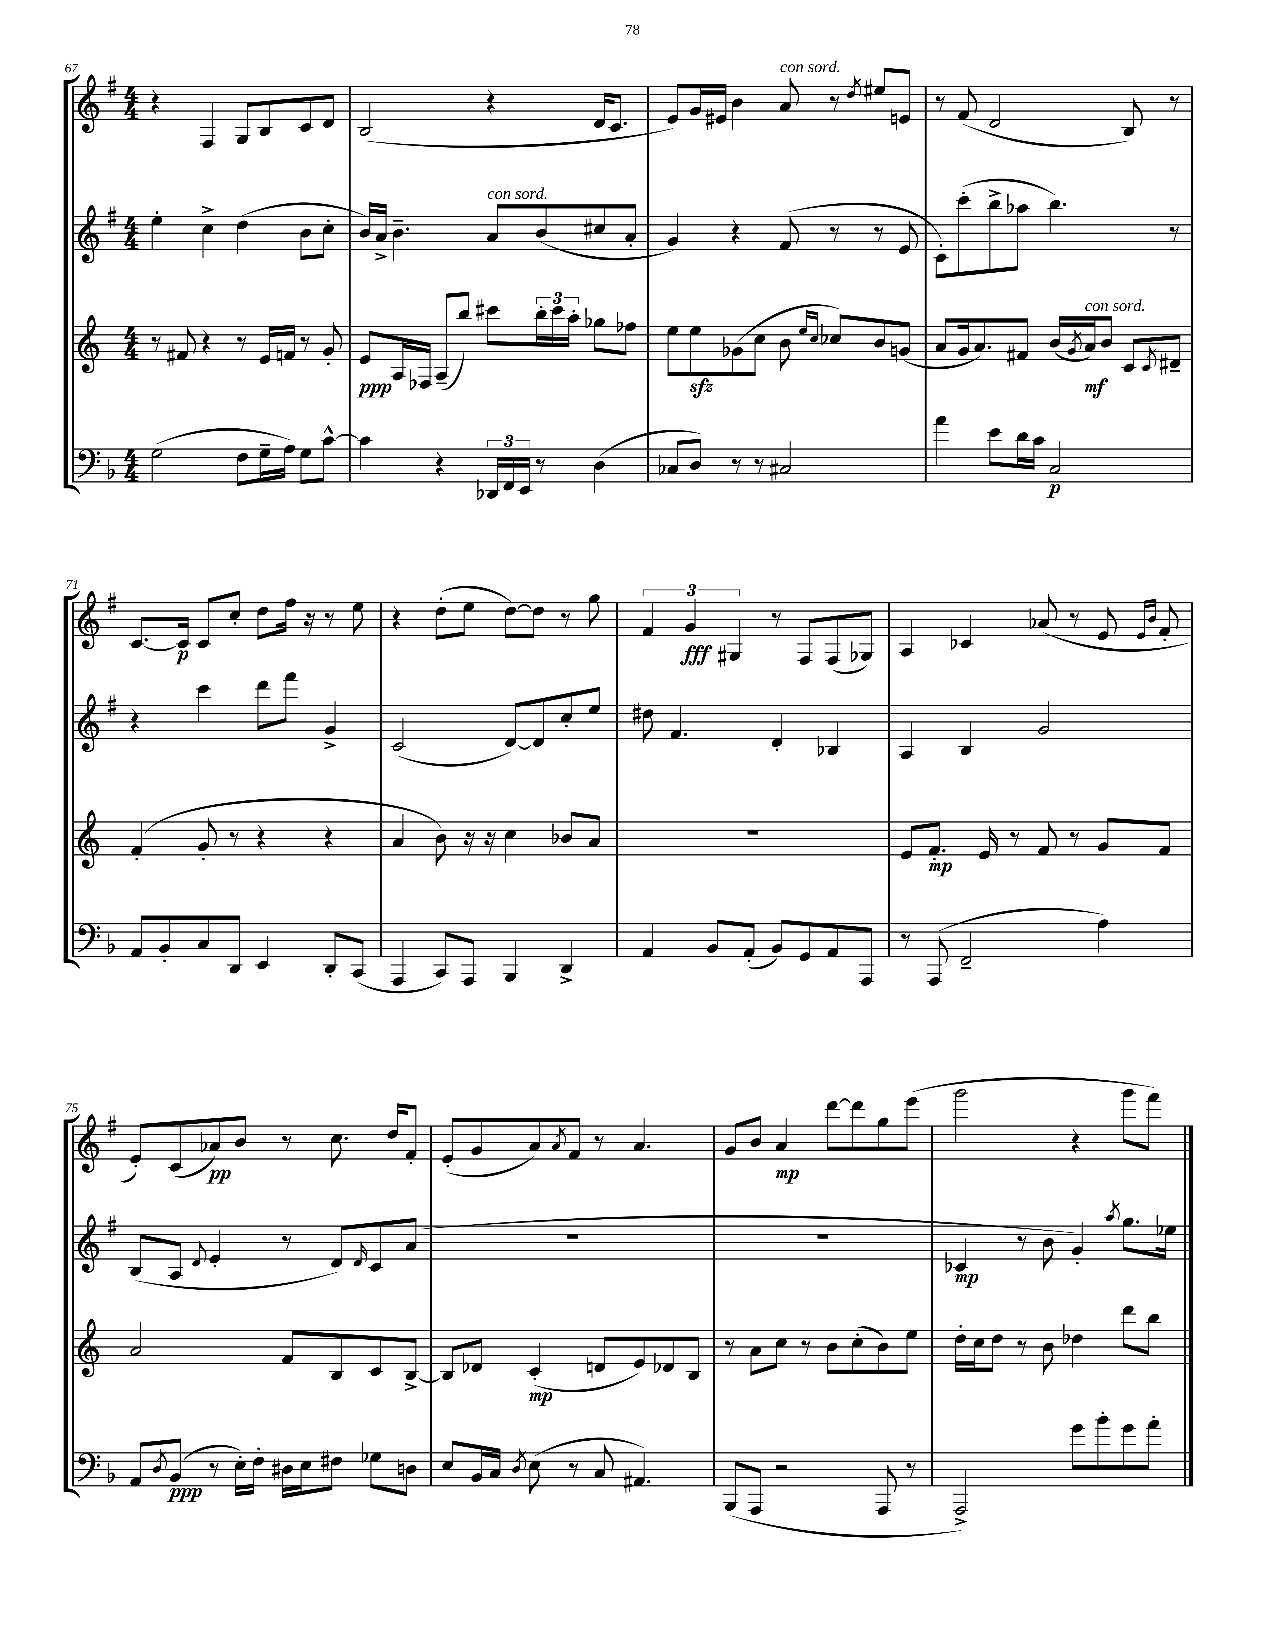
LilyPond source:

<<
\new StaffGroup <<
\new Staff = "s0" {
    \clef treble \key g \major \numericTimeSignature \time 4/4
    r4 fis4 g8 b8 c'8 d'8 |
    b2( r4 d'16 c'8. |
    e'8) g'16 eis'16 b'4 a'8^\markup { \italic "con sord." } r8 \acciaccatura { d''8 } eis''8 e'8 |
    r8 fis'8( d'2 b8) r8 |
    c'8.~ c'16\p c'8 c''8-. d''8 fis''16 r16 r8 e''8 |
    r4 d''8-.( e''8 d''8~) d''8 r8 g''8 |
    \tuplet 3/2 { fis'4 g'4\fff gis4 } r8 fis8 fis8( ges8) |
    a4 ces'4 aes'8( r8 e'8 \grace { e'16 b'16 } fis'8-. |
    e'8-.) c'8( aes'8\pp) b'8 r8 c''8. d''16 fis'8-. |
    e'8-.( g'8 a'8) \acciaccatura { a'8 } fis'8 r8 a'4. |
    g'8 b'8 a'4\mp d'''8~ d'''8 g''8 e'''8( |
    g'''2 r4 g'''8 fis'''8) \bar "|." |
}
\new Staff = "s1" {
    \clef treble \key g \major \numericTimeSignature \time 4/4
    e''4-. c''4-> d''4( b'8 c''8-. |
    b'16) a'16-> b'4.-- a'8^\markup { \italic "con sord." } b'8( cis''8 a'8-. |
    g'4) r4 fis'8( r8 r8 e'8 |
    c'8-.) c'''8-.( b''8-> aes''8 b''4.) r8 |
    r4 c'''4 d'''8 fis'''8 g'4-> |
    c'2( d'8~) d'8 c''8-. e''8 |
    dis''8 fis'4. d'4-. bes4 |
    a4 b4 g'2 |
    b8( a8 \appoggiatura { d'8 } e'4-. r8 d'8) \grace { d'16 } c'8 a'8( |
    R1 |
    R1 |
    ces'4\mp r8 b'8 g'4-.) \acciaccatura { a''8 } g''8. ees''16 \bar "|." |
}
\new Staff = "s2" {
    \clef treble \key c \major \numericTimeSignature \time 4/4
    r8 fis'8 r4 r8 e'16 f'16 r8 g'8-. |
    e'8\ppp a16 fes16 a8--( b''8) cis'''8 \tuplet 3/2 { b''16-. cis'''16 a''16-. } ges''8 fes''8 |
    e''8 e''8\sfz ges'8( c''8 b'8 \grace { e''16 c''16 } ces''8) b'8 g'8( |
    a'8 g'16 a'8.) fis'8 b'16( \acciaccatura { g'8 } a'16\mf^\markup { \italic "con sord." }) b'8 c'8 \acciaccatura { c'8 } dis'8-- |
    f'4-.( g'8-. r8 r4 r4 |
    a'4 b'8) r16 r16 c''4 bes'8 a'8 |
    R1 |
    e'8 f'8.-.\mp e'16 r8 f'8 r8 g'8 f'8 |
    a'2 f'8 b8 c'8 b8~-> |
    b8 des'8 c'4-.\mp( d'8 e'8) des'8 b8 |
    r8 a'8 c''8 r8 b'8 c''8-.( b'8) e''8 |
    d''16-. c''16 d''8 r8 b'8 des''4 d'''8 b''8 \bar "|." |
}
\new Staff = "s3" {
    \clef bass \key f \major \numericTimeSignature \time 4/4
    g2( f8 g16-- a16) g8 c'8~-^ |
    c'4 r4 \tuplet 3/2 { des,16 f,16 e,16 } r8 d4( |
    ces8 d8) r8 r8 cis2 |
    a'4 e'8 d'16 c'16 c2\p |
    a,8 bes,8-. c8 d,8 e,4 d,8-. c,8( |
    a,,4 c,8) a,,8 bes,,4 d,4-> |
    a,4 bes,8 a,8-.( bes,8) g,8 a,8 a,,8 |
    r8 a,,8( f,2-- a4) |
    a,8 \acciaccatura { d8 } bes,8\ppp( r8 e16-.) f16-. dis16 e16 fis8 ges8 d8 |
    e8 bes,16 c16 \acciaccatura { d8 } e8( r8 c8 ais,4.) |
    bes,,8( a,,8 r2 a,,8 r8 |
    a,,2->) g'8 bes'8-. g'8 a'8-. \bar "|." |
}
>>
>>
\layout { \context { \Score currentBarNumber = #67 } }
